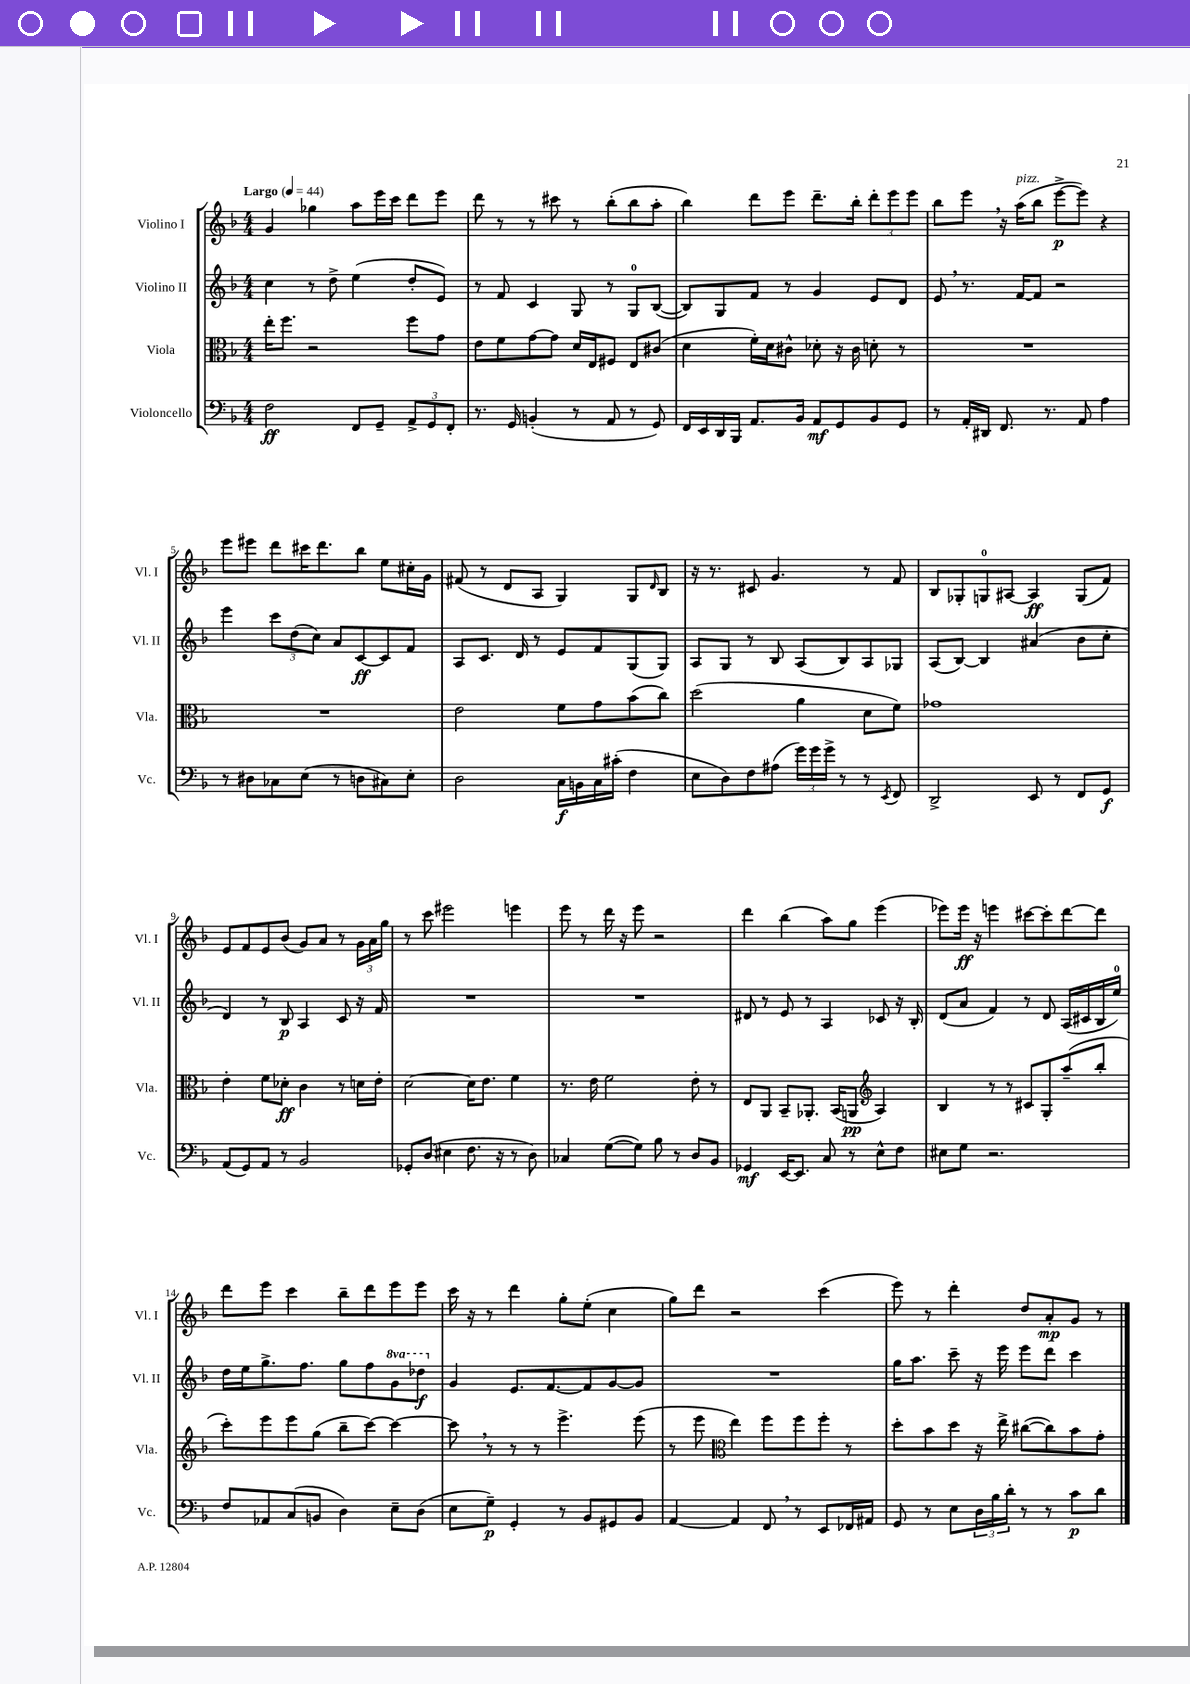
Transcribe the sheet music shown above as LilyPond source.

<<
\new StaffGroup <<
\new Staff = "s0" \with { instrumentName = "Violino I" shortInstrumentName = "Vl. I" } {
    \clef treble \key f \major \numericTimeSignature \time 4/4 \tempo "Largo" 4 = 44
    g'4 ges''4 a''8 e'''16 c'''16 d'''8 e'''8 |
    d'''8 r8 r8 cis'''8 r8 bes''8-.( bes''8 a''8-. |
    bes''4) d'''8 e'''8 d'''8.-- bes''16-. \tuplet 3/2 { d'''8-. e'''8 e'''8 } |
    bes''8 e'''8 \breathe r16 a''16^\markup { \italic "pizz." }( bes''8 e'''8~->\p e'''8) r4 |
    e'''8 eis'''8 d'''8 cis'''16 d'''8. bes''8 e''8 cis''16-. g'16 |
    fis'8( r8 d'8 a8 g4) g8 \grace { d'16 } bes8 |
    r16 r8. cis'8 g'4. r8 f'8 |
    bes8 ges8-. g8-0 ais8~ ais4\ff g8( f'8) |
    e'8 f'8 e'8 bes'8( g'8) a'8 r8 \tuplet 3/2 { g'16 a'16 g''16 } |
    r8 c'''8 eis'''2 e'''4 |
    e'''8 r8 d'''16 r16 e'''8 r2 |
    d'''4 bes''4( a''8) g''8 e'''4( |
    ees'''8) ees'''16\ff r16 e'''4 cis'''8~ cis'''8-. d'''8~ d'''8 |
    d'''8 e'''8 c'''4 bes''8-- d'''8 e'''8 e'''8 |
    c'''16 r16 r8 d'''4 g''8-. e''8-.( c''4 |
    g''8) d'''8 r2 c'''4( |
    e'''8) r8 d'''4-. d''8 a'8-.\mp g'8 r8 \bar "|." |
}
\new Staff = "s1" \with { instrumentName = "Violino II" shortInstrumentName = "Vl. II" } {
    \clef treble \key f \major \numericTimeSignature \time 4/4 \set Staff.ottavationMarkups = #ottavation-simple-ordinals
    c''4 r8 d''8-> e''4( d''8-. e'8) |
    r8 f'8 c'4 g8 r8 g8-0 bes8~( |
    bes8) g8 f'8 r8 g'4 e'8 d'8 |
    e'8 \breathe r8. f'16~ f'8 r2 |
    e'''4 \tuplet 3/2 { c'''8 d''8( c''8) } a'8 c'8~\ff c'8 f'8 |
    a8 c'8. d'16 r8 e'8 f'8 g8( g8) |
    a8 g8 r8 bes8 a8( bes8) a8 ges8 |
    a8( bes8~) bes4 ais'4( bes'8 c''8-. |
    d'4) r8 bes8\p a4 c'8 r16 f'16 |
    R1 |
    R1 |
    dis'8 r8 e'8 r8 a4 ces'8 r16 bes16-. |
    d'8( a'8 f'4) r8 d'8 a16( cis'16 bes16 e''16-0) |
    d''16 e''16 g''8.-> f''8. g''8 f''8 \ottava #1 g''8 des'''8\f \ottava #0 |
    g'4 e'8. f'8.~ f'8 g'8~ g'8 |
    R1 |
    g''16 a''8. c'''8-- r16 e'''16 e'''8 d'''8 c'''4 \bar "|." |
}
\new Staff = "s2" \with { instrumentName = "Viola" shortInstrumentName = "Vla." } {
    \clef alto \key f \major \numericTimeSignature \time 4/4
    e''16-. f''8. r2 f''8 g'8 |
    e'8 f'8 g'8~ g'8 d'16 e16 fis8 e8 cis'8( |
    d'4 f'16-.) d'16 cis'8-^ des'8-. r16 cis'16 d'8-. r8 |
    R1 |
    R1 |
    e'2 f'8 g'8 bes'8( c''8) |
    d''2( a'4 d'8 f'8) |
    ges'1 |
    e'4-. f'8 des'8-.\ff c'4 r8 d'16 e'16-. |
    d'2~ d'16 e'8. f'4 |
    r8. e'16 f'2 e'8-. r8 |
    e8 a,8 bes,8-- aes,8.-. bes,16( a,8\pp \clef treble a4) |
    bes4 r8 r8 cis'8 g8-. a''8--( bes''8-. |
    c'''8-.) e'''8 e'''8 g''8( bes''8-- c'''8~) c'''4~ |
    c'''8 \breathe r8 r8 r8 e'''4.-> e'''8( |
    r8 e'''8 \clef alto e''4) f''8 f''8 f''8-. r8 |
    d''8-. bes'8 d''8 r16 e''16-> cis''8~( cis''8) bes'8 g'8-. \bar "|." |
}
\new Staff = "s3" \with { instrumentName = "Violoncello" shortInstrumentName = "Vc." } {
    \clef bass \key f \major \numericTimeSignature \time 4/4
    f2\ff f,8 g,8-- \tuplet 3/2 { a,8-> g,8 f,8-. } |
    r8. g,16 b,4-.( r8 a,8 r8 g,8) |
    f,16 e,16 d,16 bes,,16 a,8. bes,16 a,8\mf g,8 bes,8 g,8 |
    r8 a,16-. dis,16 f,8. r8. a,8 a4 |
    r8 dis8 ces8 e8( r8 d8 cis8) e8-. |
    d2 c16\f b,16 c16 cis'16-.( f4 |
    e8 d8) f8 ais8( \tuplet 3/2 { g'16) g'16 g'16-> } r8 r8 \acciaccatura { e,8 } f,8 |
    d,2-> e,8 r8 f,8 g,8\f |
    a,8( g,8) a,8 r8 bes,2 |
    ges,8-. d8( eis4 f8. r16 r8 d8) |
    ces4 g8~( g8) bes8 r8 d8 bes,8 |
    ges,4\mf e,16~ e,8. c8 r8 e8-^ f8 |
    eis8 g8 r2. |
    f8 aes,8 c8( b,8 d4) e8-- d8( |
    e8 g8--\p) g,4-. r8 bes,8 gis,8 bes,8 |
    a,4~ a,4 f,8 \breathe r8 e,8 fes,16 ais,16 |
    g,8 r8 e8 \tuplet 3/2 { d16 bes16 d'16-. } r8 r8 c'8\p d'8 \bar "|." |
}
>>
>>
